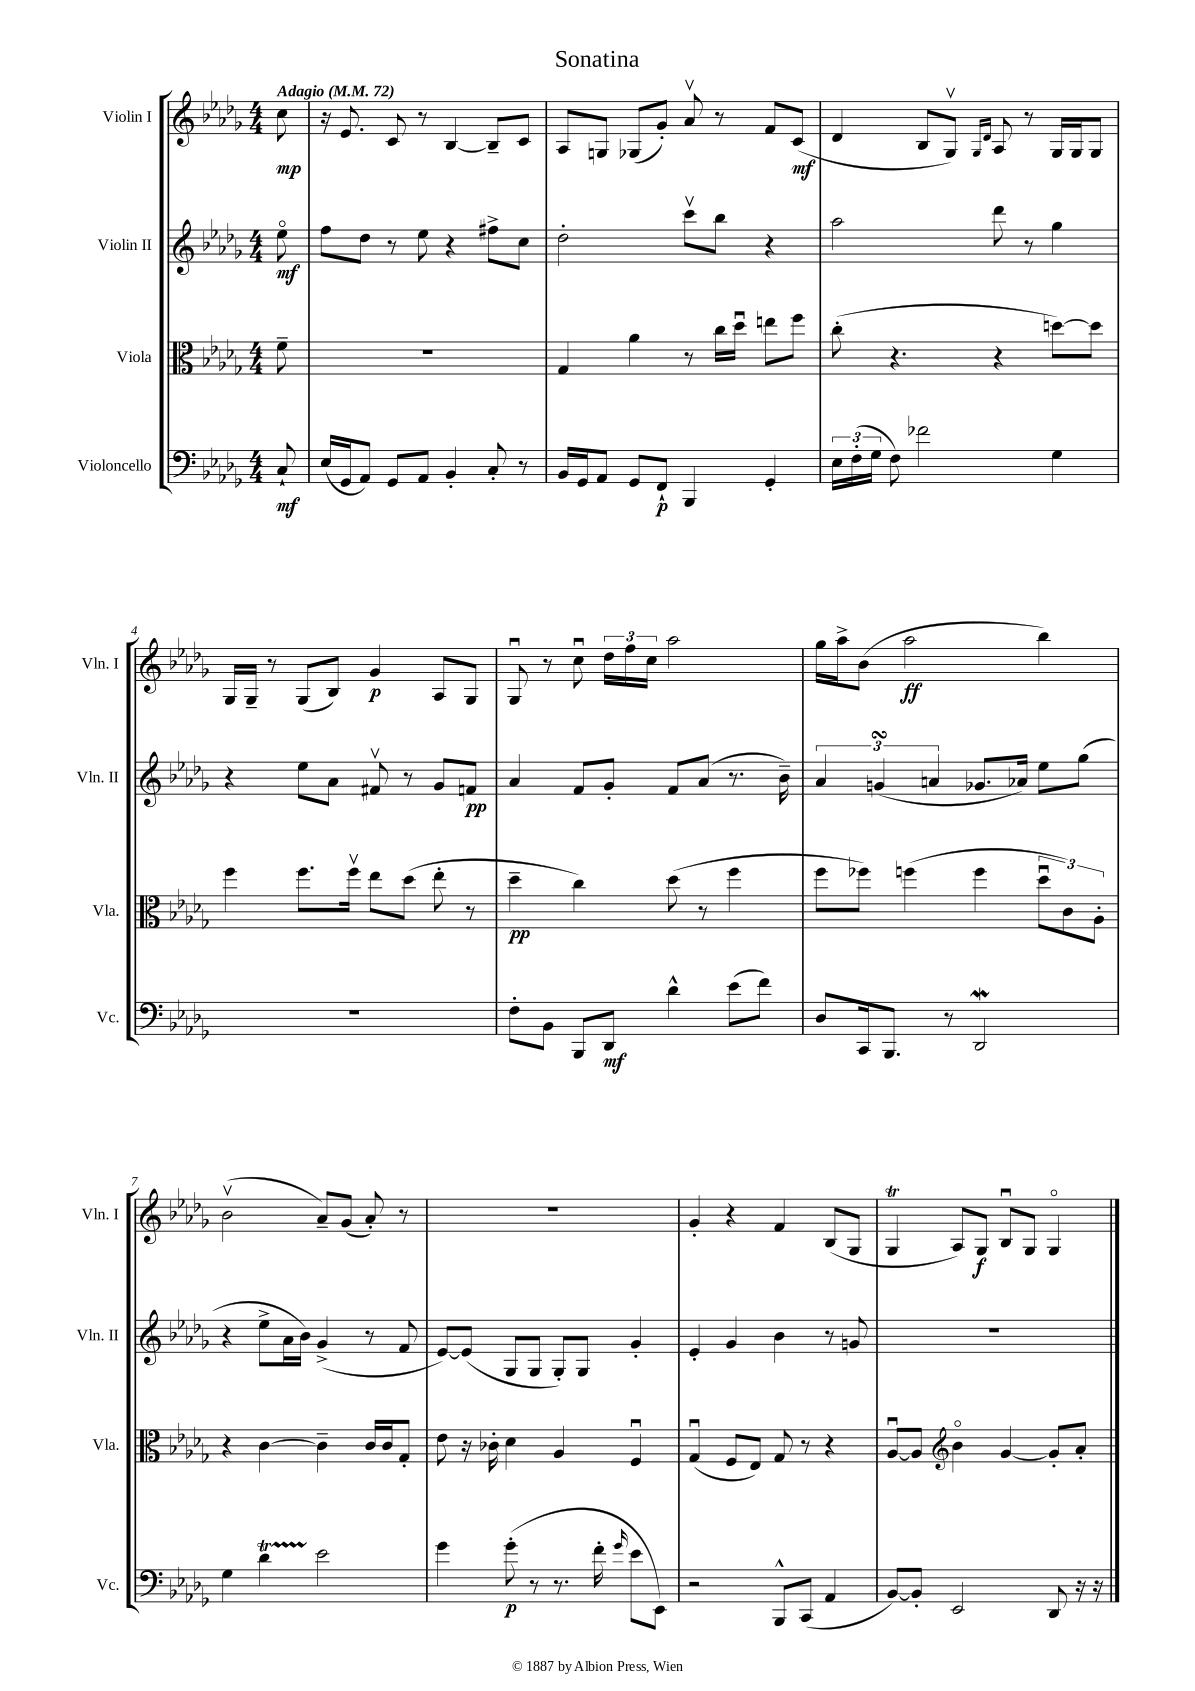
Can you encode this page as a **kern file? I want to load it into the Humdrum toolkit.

**kern	**kern	**kern	**kern
*staff4	*staff3	*staff2	*staff1
*clefF4	*clefC3	*clefG2	*clefG2
*k[b-e-a-d-g-]	*k[b-e-a-d-g-]	*k[b-e-a-d-g-]	*k[b-e-a-d-g-]
*M4/4	*M4/4	*M4/4	*M4/4
*MM72	*MM72	*MM72	*MM72
8C`	8f~	8ee-o	8cc
=	=	=	=
(16E-	1r	8ff	16r
16GG-	.	.	8.e-
8AA-)	.	8dd-	.
8GG-	.	8r	8c
8AA-	.	8ee-	8r
4BB-'	.	4r	[4B-
8C'	.	8ff#^	8B-~]
8r	.	8cc	8c
=	=	=	=
16BB-	4G-	2dd-'	8A-
16GG-	.	.	.
8AA-	.	.	8G
8GG-	4a-	.	(8G-
8FF`	.	.	8g-')
4BBB-	8r	8cccv	8a-v
.	16cc	8bb-	8r
.	16dd-u	.	.
4GG-'	8ee	4r	8f
.	8ff	.	(8c
=	=	=	=
24E-	(8cc'	2aa-	4d-
(24F'	.	.	.
24G-	.	.	.
8F)	4.r	.	.
2f-	.	.	8B-
.	.	.	8G-v)
.	.	.	16qqG-
.	.	.	16qqd-
.	4r	8ddd-	8A-
.	.	8r	8r
4G-	[8dd)	4gg-	16G-
.	.	.	16G-
.	8dd]	.	8G-
=	=	=	=
1r	4ff	4r	16G-
.	.	.	16G-~
.	.	.	8r
.	8.ff	8ee-	(8G-
.	.	8a-	8B-)
.	16ffv	.	.
.	8ee-	8f#v	4g-
.	(8dd-	8r	.
.	8ee-'	8g-	8A-
.	8r	8f	8G-
=	=	=	=
8F'	4dd-~	4a-	8G-u
8BB-	.	.	8r
8BBB-	4cc)	8f	8ccu
8DD-	.	8g-'	24dd-
.	.	.	24ff
.	.	.	24cc
4d-^^	(8dd-	8f	2aa-
.	8r	(8a-	.
(8e-	4ff	8.r	.
8f)	.	.	.
.	.	16b-~)	.
=	=	=	=
8D-	8ff	6a-	16gg-
.	.	.	16aa-^
16CC	8ff-)	.	(8b-
.	.	(6g	.
8.BBB-	.	.	.
.	(4ff	.	2aa-
.	.	6a	.
8r	.	.	.
2DD-	4ff	8.g-	.
.	.	16a-)	.
.	12dd-u	8ee-	4bb-)
.	12c)	.	.
.	.	(8gg-	.
.	12A-'	.	.
=	=	=	=
4G-	4r	4r	(2b-v
4d-	[4c	8ee-^	.
.	.	16a-	.
.	.	16b-)	.
2e-	4c~]	(4g-^	8a-~)
.	.	.	(8g-
.	16c	8r	8a-')
.	16c	.	.
.	8G-'	8f	8r
=	=	=	=
4g-	8e-	[8e-)	1r
.	16r	(8e-]	.
.	16c-'	.	.
(8g-'	4d-	8G-	.
8r	.	8G-	.
8.r	4A-	8G-')	.
.	.	8G-	.
16f'	.	.	.
16qqg-	.	.	.
8e-	4Fu	4g-'	.
8EE-)	.	.	.
=	=	=	=
2r	(4G-u	4e-'	4g-'
.	8F	4g-	4r
.	8E-)	.	.
8BBB-^^	8G-	4b-	4f
(8CC	8r	.	.
4AA-	4r	8r	(8B-
.	.	8g	8G-
=	=	=	=
[8BB-)	[8A-u	1r	4G-
8BB-']	8A-]	.	.
*	*clefG2	*	*
2EE-	4b-o	.	8A-)
.	.	.	8G-
.	[4g-	.	8B-u
.	.	.	8G-
8DD-	8g-']	.	4G-o
16r	8a-'	.	.
16r	.	.	.
==	==	==	==
*-	*-	*-	*-
